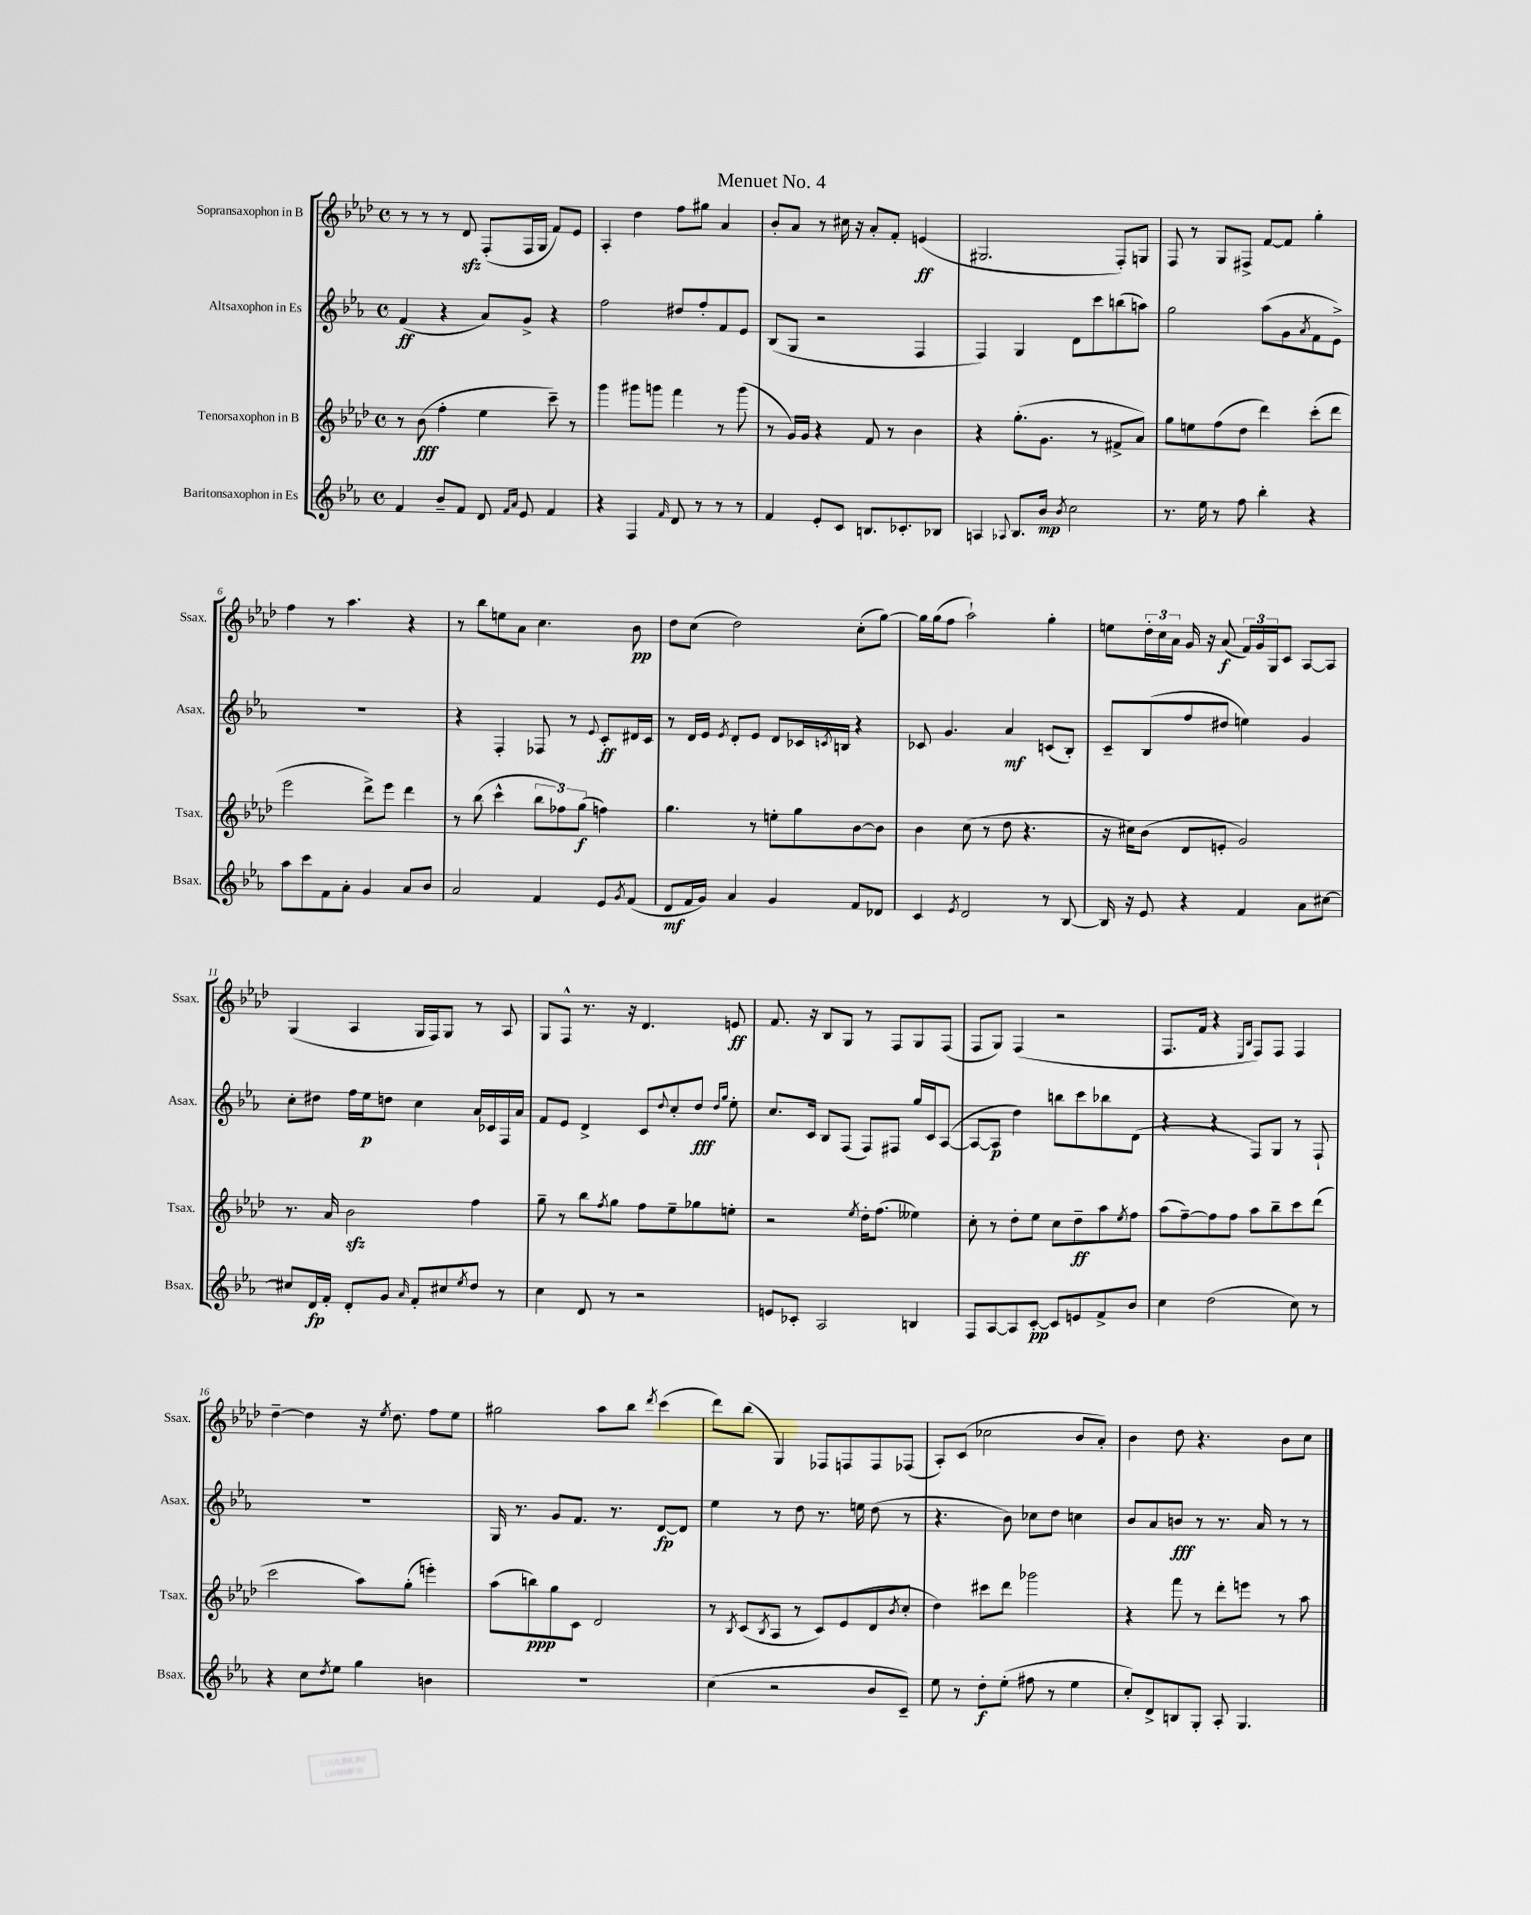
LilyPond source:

\header { title = "Menuet No. 4" }
<<
\new StaffGroup <<
\new Staff = "s0" \with { instrumentName = "Sopransaxophon in B" shortInstrumentName = "Ssax." } {
    \clef treble \key aes \major \defaultTimeSignature \time 4/4
    r8 r8 r8 des'8\sfz f8-.( f16 g16 f'8) ees'8 |
    aes4-. des''4 f''8 gis''8 aes'4 |
    bes'8-. aes'8 r8 cis''16 r16 aes'8-. f'8-. e'4\ff( |
    gis2. f8-.) g8 |
    f8 r8 g8 fis8-> f'8~ f'8 g''4-. |
    f''4 r8 aes''4. r4 |
    r8 bes''8 e''8 aes'8 c''4. bes'8\pp |
    des''8 c''8( des''2) c''8-.( g''8~) |
    g''16 g''16( f''8 aes''2-!) g''4-. |
    e''8 \tuplet 3/2 { des''16-. c''16 aes'16 } g'16 r16 aes'8\f( \tuplet 3/2 { f'16) g'16 g16 } c'8 aes8~ aes8 |
    g4( aes4 g16 f16) g8 r8 aes8 |
    g8 f8-^ r8. r16 des'4. e'8\ff |
    f'8. r16 bes8 g8 r8 f8 g8 f8( |
    f8 g8) f4( r2 |
    f8. f'16 r4 \grace { ees16 bes16 } f8) f8 f4 |
    des''4~-- des''4 r16 \acciaccatura { ees''8 } des''8. f''8 ees''8 |
    gis''2 aes''8 bes''8 \acciaccatura { des'''8 } c'''4( |
    des'''8) bes''8( g4) fes8 f8 f8 fes8( |
    aes8-.) c'8( ces''2 bes'8 aes'8-.) |
    bes'4 des''8 r4. bes'8 c''8 \bar "|." |
}
\new Staff = "s1" \with { instrumentName = "Altsaxophon in Es" shortInstrumentName = "Asax." } {
    \clef treble \key ees \major \defaultTimeSignature \time 4/4
    f'4\ff( r4 aes'8) g'8-> r4 |
    f''2 dis''8 f''8-. f'8 ees'8 |
    bes8( g8 r2 f4 |
    f4) g4 d'8 c'''8 b''8( a''8) |
    g''2 aes''8( g'8 \acciaccatura { aes'8 } f'8 ees'8->) |
    R1 |
    r4 f4-. fes8 r8 \appoggiatura { ees'8 } c'8-.\ff dis'16 c'16 |
    r8 d'16 ees'16 \acciaccatura { ees'8 } d'8-. ees'8 d'8 ces'16 \acciaccatura { c'8 } b16 r4 |
    ces'8 g'4. aes'4\mf c'8( bes8-.) |
    c'8-- bes8( f''8 dis''8 e''4) g'4 |
    c''8-. dis''8 f''16 ees''16\p d''8 c''4 aes'16 ces'16 f16 aes'16 |
    f'8 ees'8 d'4-> c'8 \appoggiatura { d''8 } c''8-. d''8\fff \grace { d''16 g''16 } ees''8-. |
    c''8. c'16 bes8 f8( f8) fis8 g''16 c'16 aes8~( |
    aes8~ aes8\p d''4) b''8 c'''8 bes''8 d'8( |
    r4 r4 f8) g8 r8 f8-! |
    R1 |
    g16 r8. g'8 f'8. r8. d'8~\fp d'8 |
    ees''4 r8 d''8 r8. e''16 d''8( r8 |
    r4. bes'8) ces''8 d''8 c''4 |
    bes'8 aes'8 b'8\fff r8 r8. aes'16 r8 r8 \bar "|." |
}
\new Staff = "s2" \with { instrumentName = "Tenorsaxophon in B" shortInstrumentName = "Tsax." } {
    \clef treble \key aes \major \defaultTimeSignature \time 4/4
    r8 bes'8\fff( f''4-. ees''4 c'''8--) r8 |
    g'''4 gis'''8 g'''8 f'''4 r8 g'''8( |
    r8 g'16) g'16 r4 f'8 r8 bes'4 |
    r4 g''8.-.( g'8. r8 fis'8-> aes'8) |
    g''8 e''8 f''8( des''8 des'''4) c'''8-.( des'''8 |
    ees'''2 des'''8->) ees'''8 des'''4 |
    r8 bes''8( c'''4-^ \tuplet 3/2 { bes''8 fes''8) g''8\f( } f''4) |
    g''4. r8 e''8-. g''8 bes'8~ bes'8 |
    bes'4 c''8( r8 des''8 r4. |
    r16 cis''16) bes'8( des'8 e'8-. g'2) |
    r8. aes'16 bes'2\sfz f''4 |
    g''8-- r8 bes''8 \acciaccatura { f''8 } g''8 f''8 ees''8-- ges''8 e''8-. |
    r2 \acciaccatura { ees''8 } des''16-. f''8.( eeses''4) |
    c''8-. r8 des''8-. ees''8 c''8 des''8--\ff aes''8 \acciaccatura { ees''8 } f''8 |
    aes''8( f''8~--) f''8 f''8 aes''8 bes''8-- c'''8 des'''8( |
    c'''2 aes''8) g''8-.( e'''4-.) |
    aes''8( b''8\ppp) g''8 c'8 des'2 |
    r8 \acciaccatura { bes8 } c'8( \acciaccatura { bes8 } aes8 r8 c'8) ees'8( des'8 \acciaccatura { bes'8 } c''8-. |
    des''4) cis'''8 des'''8 ges'''2 |
    r4 f'''8 r8 des'''8-. e'''8 r8 aes''8 \bar "|." |
}
\new Staff = "s3" \with { instrumentName = "Baritonsaxophon in Es" shortInstrumentName = "Bsax." } {
    \clef treble \key ees \major \defaultTimeSignature \time 4/4
    f'4 bes'8-- f'8 d'8 \grace { f'16 aes'16 } ees'8 f'4 |
    r4 f4 \grace { f'16 } d'8 r8 r8 r8 |
    f'4 ees'8-. c'8 b8. ces'8.-. bes8 |
    a4 \appoggiatura { aes8 } bes8. bes'16\mp \acciaccatura { bes'8 } c''2 |
    r8. ees''16 r8 f''8 bes''4-. r4 |
    aes''8 c'''8 f'8 aes'8-. g'4 aes'8 bes'8 |
    aes'2 f'4 ees'8 \acciaccatura { g'8 } f'8( |
    d'8\mf f'16 g'16) aes'4 g'4 f'8 des'8 |
    c'4 \acciaccatura { ees'8 } d'2 r8 bes8~ |
    bes16 r16 ees'8 r4 f'4 aes'8 cis''8~ |
    cis''8 d'16\fp f'16-. d'8-. g'8 \grace { aes'16 } f'8-. cis''8 \acciaccatura { ees''8 } d''8 r8 |
    c''4 d'8 r8 r2 |
    e'8 ces'8-. aes2 b4 |
    f8 aes8~ aes8 c'8~-.\pp c'8 e'8 f'8-> bes'8 |
    c''4 d''2( c''8) r8 |
    r4 c''8 \acciaccatura { d''8 } ees''8 g''4 b'4 |
    R1 |
    c''4( r2 bes'8 c'8--) |
    ees''8 r8 d''8-.\f ees''8-.( fis''8 r8 ees''4 |
    c''8-.) d'8-> b8 g8-. aes8-. g4. \bar "|." |
}
>>
>>
